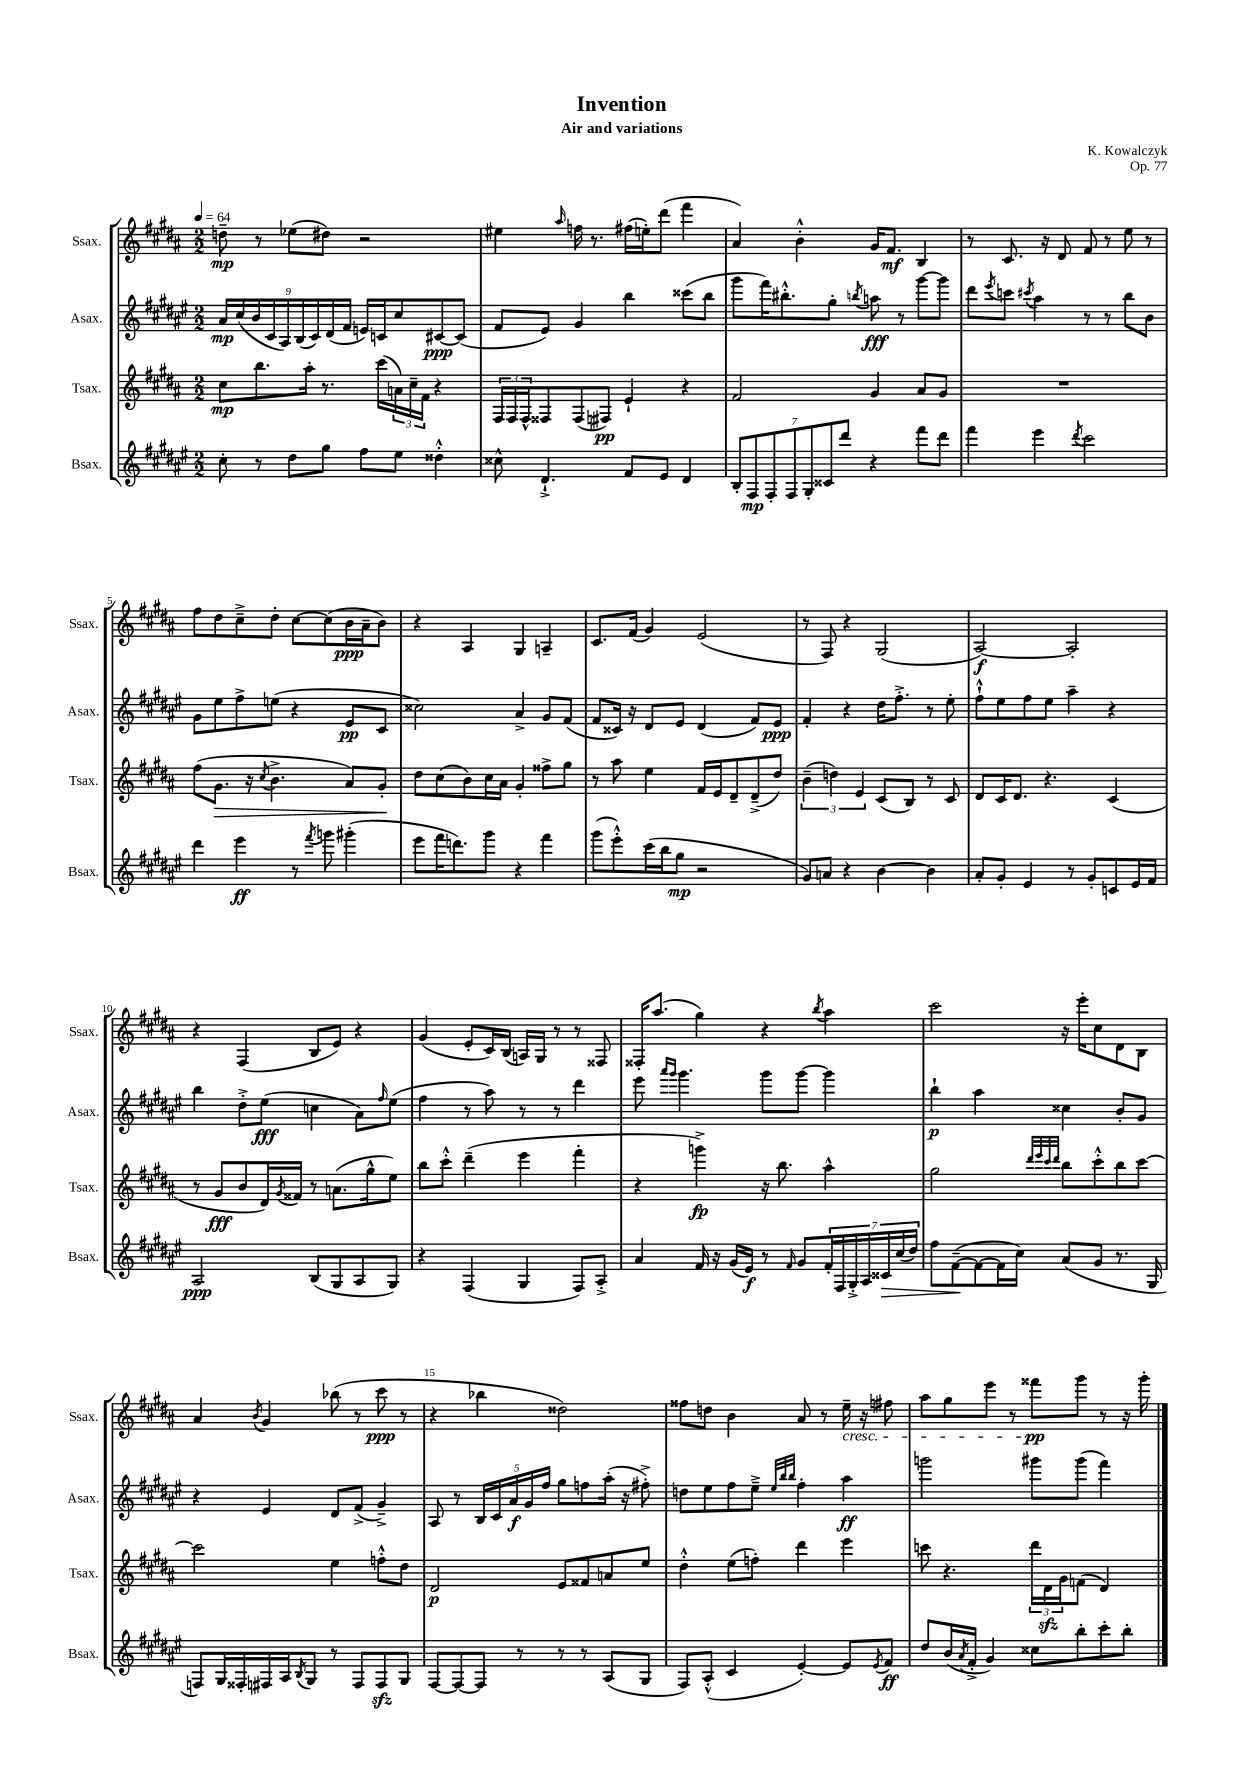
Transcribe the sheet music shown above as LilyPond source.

\header { title = "Invention" composer = "K. Kowalczyk" subtitle = "Air and variations" opus = "Op. 77" }
<<
\new StaffGroup <<
\new Staff = "s0" \with { instrumentName = "Ssax." shortInstrumentName = "Ssax." } {
    \clef treble \key b \major \numericTimeSignature \time 2/2 \tempo 4 = 64
    d''8--\mp r8 ees''8( dis''8) r2 |
    eis''4 \grace { ais''16 } f''16 r8. fis''16( e''16-.) dis'''8( fis'''4 |
    ais'4) b'4-.-^ gis'16 fis'8.\mf b4 |
    r8 cis'8. r16 dis'8 fis'8 r8 e''8 r8 |
    fis''8 dis''8 cis''8---> dis''8-. cis''8~ cis''8( b'16\ppp ais'16-- b'8) |
    r4 ais4 gis4 a4-- |
    cis'8. fis'16( gis'4) e'2( |
    r8 fis8) r4 gis2( |
    ais2~\f) ais2-. |
    r4 fis4( b8 e'8) r4 |
    gis'4( e'8-. cis'16) b16( a16) gis16 r8 r8 fisis8 |
    fisis16-. ais''8.( gis''4) r4 \acciaccatura { b''8 } ais''4 |
    cis'''2 r16 e'''16-. cis''8 dis'8 b8 |
    ais'4 \acciaccatura { b'8 } gis'4 bes''8( r8 cis'''8\ppp r8 |
    r4 bes''4 disis''2) |
    fisis''8 d''8 b'4 ais'8 r8 e''16--\cresc r16 fis''8 |
    ais''8 gis''8 e'''8 r8 fisis'''8\pp\! gis'''8 r8 r16 gis'''16-. \bar "|." |
}
\new Staff = "s1" \with { instrumentName = "Asax." shortInstrumentName = "Asax." } {
    \clef treble \key fis \major \numericTimeSignature \time 2/2
    \tuplet 9/8 { ais'16\mp cis''16( b'16 cis'16 ais16) b16( cis'16) dis'16( fis'16 } e'16) c'16 cis''8 cis'8~\ppp cis'8( |
    fis'8 eis'8) gis'4 b''4 cisis'''8( b''8 |
    gis'''8 fis'''16) bis''8.-.-^ gis''8-. \acciaccatura { b''8 } a''8\fff r8 gis'''8~ gis'''8 |
    dis'''8 \acciaccatura { eis'''8 } c'''8 \acciaccatura { cis'''8 } ais''4 r8 r8 b''8 b'8 |
    gis'8 eis''8 fis''8-> e''8( r4 eis'8\pp cis'8 |
    cisis''2) ais'4-> gis'8 fis'8( |
    fis'8 cisis'16) r16 dis'8 eis'8 dis'4( fis'8) eis'8\ppp |
    fis'4-. r4 dis''16 fis''8.-.-> r8 eis''8-. |
    fis''8-!-^ eis''8 fis''8 eis''8 ais''4-- r4 |
    b''4 dis''8-.-> eis''8\fff( c''4 ais'8) \grace { fis''16 } eis''8( |
    fis''4 r8 ais''8) r8 r8 dis'''4 |
    eis'''8 \grace { ais'''16 gis'''16 } gis'''4. gis'''8 gis'''8~ gis'''4 |
    b''4-!\p ais''4 cisis''4 b'8-. gis'8 |
    r4 eis'4 dis'8 fis'8->( gis'4--->) |
    ais8 r8 \tuplet 5/4 { b16 cis'16 ais'16\f gis'16 fis''16 } gis''8 f''8 ais''16-.( r16 fis''8-.->) |
    d''8 eis''8 fis''8 eis''8---> \grace { eis''32 b''32 b''32 } fis''4-. ais''4\ff |
    g'''2 gis'''8 gis'''8( fis'''4) \bar "|." |
}
\new Staff = "s2" \with { instrumentName = "Tsax." shortInstrumentName = "Tsax." } {
    \clef treble \key b \major \numericTimeSignature \time 2/2
    cis''8\mp b''8. ais''16-. r8. cis'''16( \tuplet 3/2 { a'16) cis''16-- fis'16 } r4 |
    \tuplet 3/2 { fis16 fis16 fis16-^ } fisis8 fisis8( fis8\pp) e'4-! r4 |
    fis'2 gis'4 ais'8 gis'8 |
    R1 |
    fis''8( gis'8.\> r16 \acciaccatura { cis''8 } b'4.-> ais'8) gis'8-.\! |
    dis''8 cis''8( b'8) cis''16 ais'16 gis'4-. fisis''8-> gis''8 |
    r8 ais''8 e''4 fis'16 e'16 dis'8-- dis'8--->( dis''8) |
    \tuplet 3/2 { b'4--( d''4) e'4 } cis'8( b8) r8 cis'8 |
    dis'8 cis'16 dis'8. r4. cis'4( |
    r8 gis'8\fff b'8 dis'16) \acciaccatura { gis'8 } fisis'16 r8 a'8.( gis''16-^ e''8) |
    b''8 cis'''8-.-^ dis'''4--( e'''4 fis'''4-. |
    r4 g'''4->\fp) r16 b''8. ais''4-^ |
    gis''2 \grace { dis'''32 e'''32 cis'''32 dis'''32 } b''8 cis'''8-.-^ b''8 cis'''8~ |
    cis'''2 e''4 f''8-.-^ dis''8 |
    dis'2\p e'8 fisis'8 a'8 e''8 |
    dis''4-.-^ e''8( f''8-.) dis'''4 e'''4 |
    c'''8 r4. \tuplet 3/2 { dis'''16 dis'16\sfz gis'16 } f'8( dis'4) \bar "|." |
}
\new Staff = "s3" \with { instrumentName = "Bsax." shortInstrumentName = "Bsax." } {
    \clef treble \key fis \major \numericTimeSignature \time 2/2
    cis''8-. r8 dis''8 gis''8 fis''8 eis''8 disis''4-.-^ |
    cisis''8-^ dis'4.-!-> fis'8 eis'8 dis'4 |
    \tuplet 7/4 { b8-. fis8\mp fis8-. fis8 gis8-. cisis'8 dis'''8 } r4 fis'''8 dis'''8 |
    fis'''4 eis'''4 \acciaccatura { dis'''8 } cis'''2 |
    dis'''4 eis'''4\ff r8 \acciaccatura { fis'''8 } g'''8 gis'''4-.( |
    eis'''8 fis'''16 d'''8.) gis'''8 r4 fis'''4 |
    gis'''8( eis'''8-.-^) cis'''16( b''16 gis''8\mp r2 |
    gis'8) a'8 r4 b'4~ b'4 |
    ais'8-. gis'8-. eis'4 r8 gis'8-. c'8 eis'16 fis'16 |
    ais2\ppp b8( gis8 ais8 gis8) |
    r4 fis4( gis4 fis8) ais8-.-> |
    ais'4 fis'16 r16 gis'16( eis'16\f) r8 \grace { fis'16 } gis'8 \tuplet 7/4 { fis'16-. fis16 gis16-.-> ais16 cisis'16\> cis''16( dis''16) } |
    fis''8 fis'8~--\!( fis'8~ fis'16 cis''16) ais'8( gis'8 r8. gis16 |
    f8) gis16 fisis16-. fis16 ais16 \acciaccatura { b8 } gis8 r8 fis8 fis8\sfz gis8 |
    fis8~ fis8~ fis8 r8 r8 r8 ais8( gis8 |
    fis8) ais8-.-^( cis'4 eis'4~-.) eis'8 \acciaccatura { eis'8 } fis'8\ff |
    dis''8 b'16( \acciaccatura { ais'8 } fis'16-.-> gis'4) cisis''8 b''8-. cis'''8-. b''8-. \bar "|." |
}
>>
>>
\layout { \context { \Score \override BarNumber.break-visibility = ##(#f #t #t) barNumberVisibility = #(every-nth-bar-number-visible 5) } }
